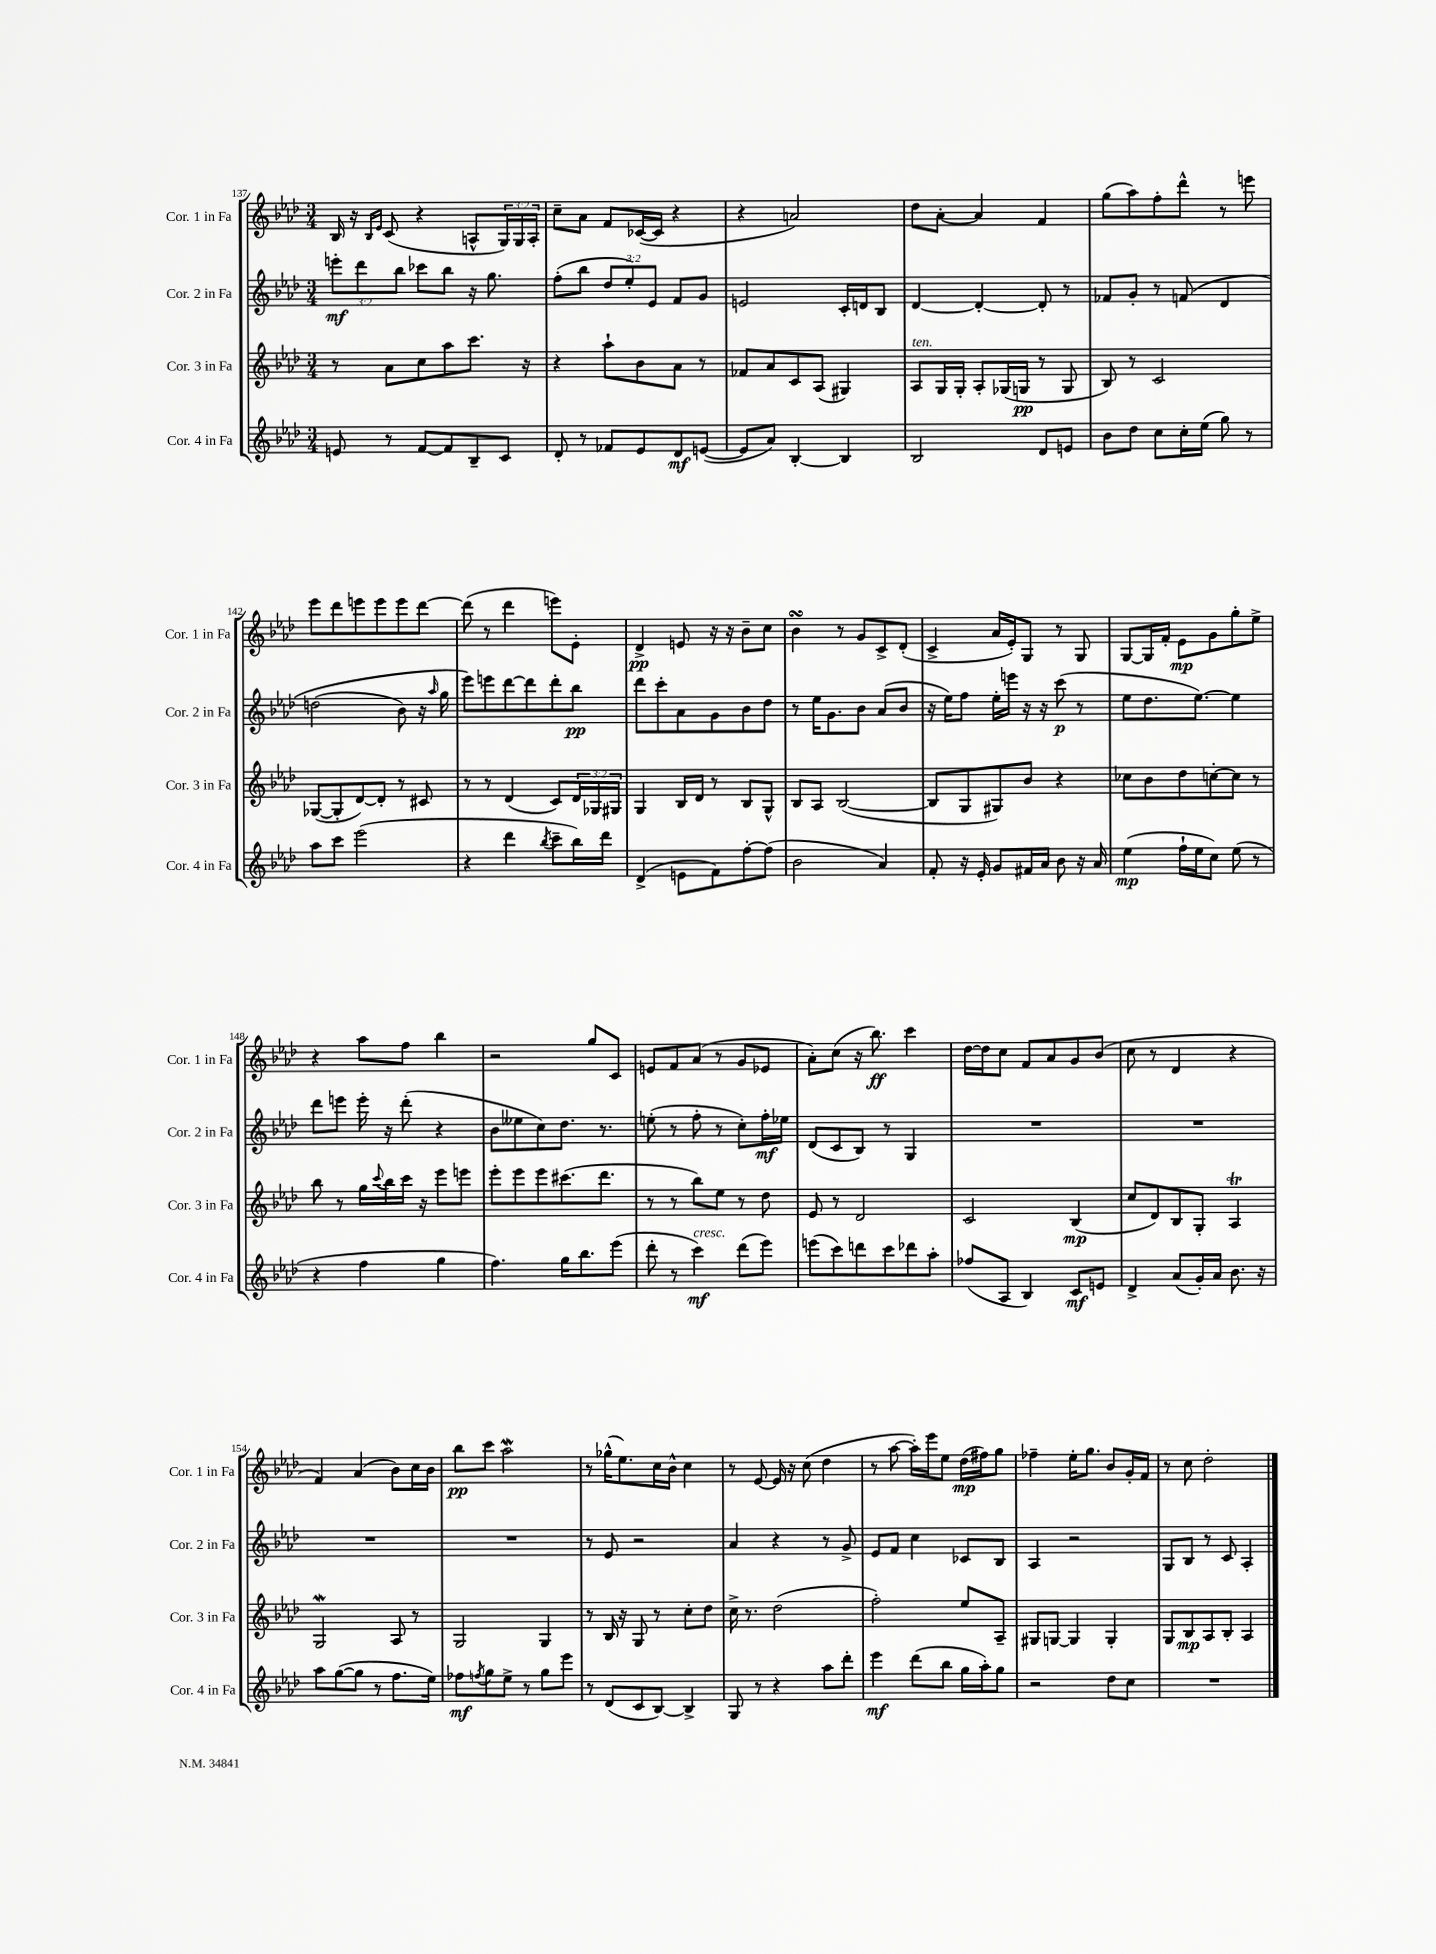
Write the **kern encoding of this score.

**kern	**kern	**kern	**kern
*staff4	*staff3	*staff2	*staff1
*clefG2	*clefG2	*clefG2	*clefG2
*k[b-e-a-d-]	*k[b-e-a-d-]	*k[b-e-a-d-]	*k[b-e-a-d-]
*M3/4	*M3/4	*M3/4	*M3/4
8e/	8r	12eee'\L	16B-/
.	.	.	16r
.	.	12ddd-\	.
.	.	.	16qqB-/LL
.	.	.	16qqe-/JJ
8r	8a-\L	.	(8c/
.	.	12bb-\J	.
[8f/L	8cc\	8ccc-\L	4r
8f/]	8aa-\	8bb-\J	.
8B-~/	8.ccc\J	16r	8A^^/L
.	.	8.gg\	.
8c/J	.	.	24G/L)
.	.	.	24G/
.	16r	.	.
.	.	.	24A'/JJ
=	=	=	=
8d-'/	4r	(8ff'\L	8cc~\L
8r	.	8bb-\J	8a-\J
8f-/L	8aa-`\L	12dd-/L	8f/L
.	.	12ee-'/)	.
8e-/	8b-\	.	([16c-/L
.	.	12e-/J	.
.	.	.	16c-/]JJ
8d-/	8a-\J	8f/L	4r
([8e/J	8r	8g/J	.
=	=	=	=
8e/]L	8f-/L	2e/	4r
8a-/J)	8a-/	.	.
[4B-'/	8c/	.	2a/)
.	(8A-/J	.	.
4B-/]	4G#/)	16c'/LL	.
.	.	16d/J	.
.	.	8B-/J	.
=	=	=	=
2B-/	8A-/L	[4d-/	8dd-\L
.	16G/L	.	[8a-'\J
.	16G'/JJ	.	.
.	8A-'/L	4d-'/_	4a-/]
.	(16G-/L	.	.
.	16G/JJ	.	.
8d-/L	8r	8d-'/]	4f/
8e/J	8G/	8r	.
=	=	=	=
8b-\L	8B-/)	8f-/L	(8gg\L
8dd-\J	8r	8g'/J	8aa-\)
8cc\L	2c/	8r	8ff'\
16cc'\L	.	&(8f/	8ddd-^^\J
(16ee-\JJ	.	.	.
8gg\)	.	4d-/	8r
8r	.	.	8eee\
=	=	=	=
8aa-\L	([8G-/L	(2dd\	8eee-\L
8ccc\J	8G-'/]	.	8ddd-\
(2eee-\	[8d-/)	.	8eee\
.	8d-'/]J	.	8eee\
.	8r	8b-\)	8eee\
.	8c#/	16r	[8ddd-\J
.	.	16qqaa-/	.
.	.	16gg\	.
=	=	=	=
4r	8r	8eee-\L&)	(8ddd-\]
.	8r	8eee\	8r
4ddd-\	(4d-/	[8ddd-\	4ddd-\
.	.	8ddd-\]	.
8qbb-/	.	.	.
8ccc~\L	8c/L)	8ddd-'\	8eee\L)
16bb-\L)	24d-/L	8bb-\J	8e-'\J
.	24G-/	.	.
16ddd-\JJ	.	.	.
.	24G#/JJ	.	.
=	=	=	=
(4d-^/	4G/	8ddd-\L	4d-^/
.	.	8ccc'\	.
8e\L	16B-/LL	8a-\	8e/
.	16d-/JJ	.	.
8f\)	8r	8g\	16r
.	.	.	16r
[8ff'\	8B-/L	8b-\	8b-~\L
(8ff\]J	8G^^/J	8dd-\J	8cc\J
=	=	=	=
2b-\	8B-/L	8r	4b-\
.	8A-/J	16ee-\LK	.
.	.	8.g\	.
.	([2B-/	.	8r
.	.	8b-\J	8g/L
4a-/)	.	(8a-/L	8c^/
.	.	8b-/J	(8d-'/J
=	=	=	=
8f'/	8B-/]L	16r	4c^/
.	.	16ee-\LK)	.
16r	8G/	8ff\J	.
16e-'/	.	.	.
8g/L	8G#/)	16ee-'\LL	16a-/LL
.	.	16eee\JJ	16e-'/J)
16f#/L	8b-/J	16r	8G/J
16a-/JJ	.	16r	.
8b-\	4r	(8ccc\	8r
16r	.	8r	8G/
16a-/	.	.	.
=	=	=	=
(4ee-\	8cc-\L	8ee-\L	[8G/L
.	8b-\	8.dd-\	16G/]L
.	.	.	16f'/JJ
16ff`\LL	8dd-\	.	8e-\L
16ee-\J	.	[8.ee-\J)	.
8cc\J)	[8cc'\	.	8g\
(8ee-\	8cc\]J	4ee-\]	8gg'\
8r	8r	.	8ee-^\J
=	=	=	=
4r	8bb-\	8ddd-\L	4r
.	8r	8eee\J	.
4ff\	16gg\LL	16eee'\	8aa-\L
.	8qqccc/	.	.
.	16bb-\	16r	.
.	16ccc\JJ	(8ddd-'\	8ff\J
.	16r	.	.
4gg\	8eee-\L	4r	4bb-\
.	8eee\J	.	.
=	=	=	=
4.ff\)	8eee-'\L	8b-\L	2r
.	8eee-\	8ee--\	.
.	8eee-\	8cc\)	.
16gg\LK	(8.ccc#\	8.dd-\J	.
8.bb-\	.	.	.
.	.	.	8gg/L
.	8.ddd-\J	8.r	.
(8eee-\J	.	.	8c/J
=	=	=	=
8ddd-'\	8r	(8ee'\	8e/L
8r	8r	8r	8f/
4ccc\)	8bb-\L)	8ff'\	(8a-/J
.	8ee-\J	8r	8r
(8ddd-\L	8r	8cc'\L)	8g/L
8eee-\J)	8dd-\	16ff'\L	8e-/J
.	.	16ee-\JJ	.
=	=	=	=
(8eee\L	8e-/	(8d-/L	8a-'\L)
8ccc\)	8r	8c/	(8cc\J
8ddd\	2d-/	8B-/J)	16r
.	.	.	8.bb-\)
8ccc\	.	8r	.
8ddd-\	.	4G/	4ccc\
8aa-'\J	.	.	.
=	=	=	=
(8ff-/L	2c/	2.r	[16dd-\LL
.	.	.	16dd-\]J
8A-/J	.	.	8cc\J
4B-/)	.	.	8f/L
.	.	.	8a-/
8c/L	(4B-/	.	8g/
8e/J	.	.	(8b-/J
=	=	=	=
4d-^/	8cc/L	2.r	8cc\
.	8d-/)	.	8r
(8a-/L	8B-/	.	4d-/
16g'/L)	8G'/J	.	.
16a-/JJ	.	.	.
8.b-\	4A-/	.	4r
16r	.	.	.
=	=	=	=
8aa-\L	2G/	2.r	4f/)
([8gg\	.	.	.
8gg\]J	.	.	(4a-/
8r	.	.	.
8.ff\L	8A-/	.	8b-\L)
.	8r	.	16cc\L
16ee-\Jk)	.	.	16b-\JJ
=	=	=	=
8ff-\L	2G/	2.r	8bb-\L
8qff/	.	.	.
8gg\	.	.	8ccc\J
8ee-^\J	.	.	2aa-\
8r	.	.	.
8gg\L	4G/	.	.
8eee-\J	.	.	.
=	=	=	=
8r	8r	8r	8r
(8d-/L	16B-/	8e-/	(16gg-^^\LK
.	16r	.	8.ee-\)
8c/	8G/	2r	.
[8B-/J)	8r	.	16cc\L
.	.	.	16b-^^\JJ
4B-^/]	8cc'\L	.	4cc\
.	8dd-\J	.	.
=	=	=	=
8G/	16cc^\	4a-/	8r
.	8.r	.	.
8r	.	.	[8e-/
4r	(2dd-\	4r	16e-/]
.	.	.	16r
.	.	.	(8cc\
8aa-\L	.	8r	4dd-\
8ddd-'\J	.	8g^/	.
=	=	=	=
4eee-\	2ff'\)	8e-/L	8r
.	.	8f/J	[8aa-\
(8ddd-\L	.	4cc\	16aa-'\]LL)
.	.	.	16eee-\J
8bb-\J	.	.	8ee-\J
16gg\LL	8ee-/L	8c-/L	(16dd-\LL
16aa-'\J)	.	.	16ff#\J)
8gg\J	8A-~/J	8B-/J	8gg\J
=	=	=	=
2r	8G#/L	4A-/	4ff-~\
.	[8G/J	.	.
.	4G/]	2r	16ee-'\LK
.	.	.	8.gg\J
8dd-\L	4G'/	.	8b-/L
8cc\J	.	.	16g'/L
.	.	.	16f/JJ
=	=	=	=
2.r	8G/L	8G/L	8r
.	8B-/	8B-/J	8cc\
.	8A-/	8r	2dd-'\
.	8B-'/J	8c/	.
.	4A-/	4A-'/	.
==	==	==	==
*-	*-	*-	*-
